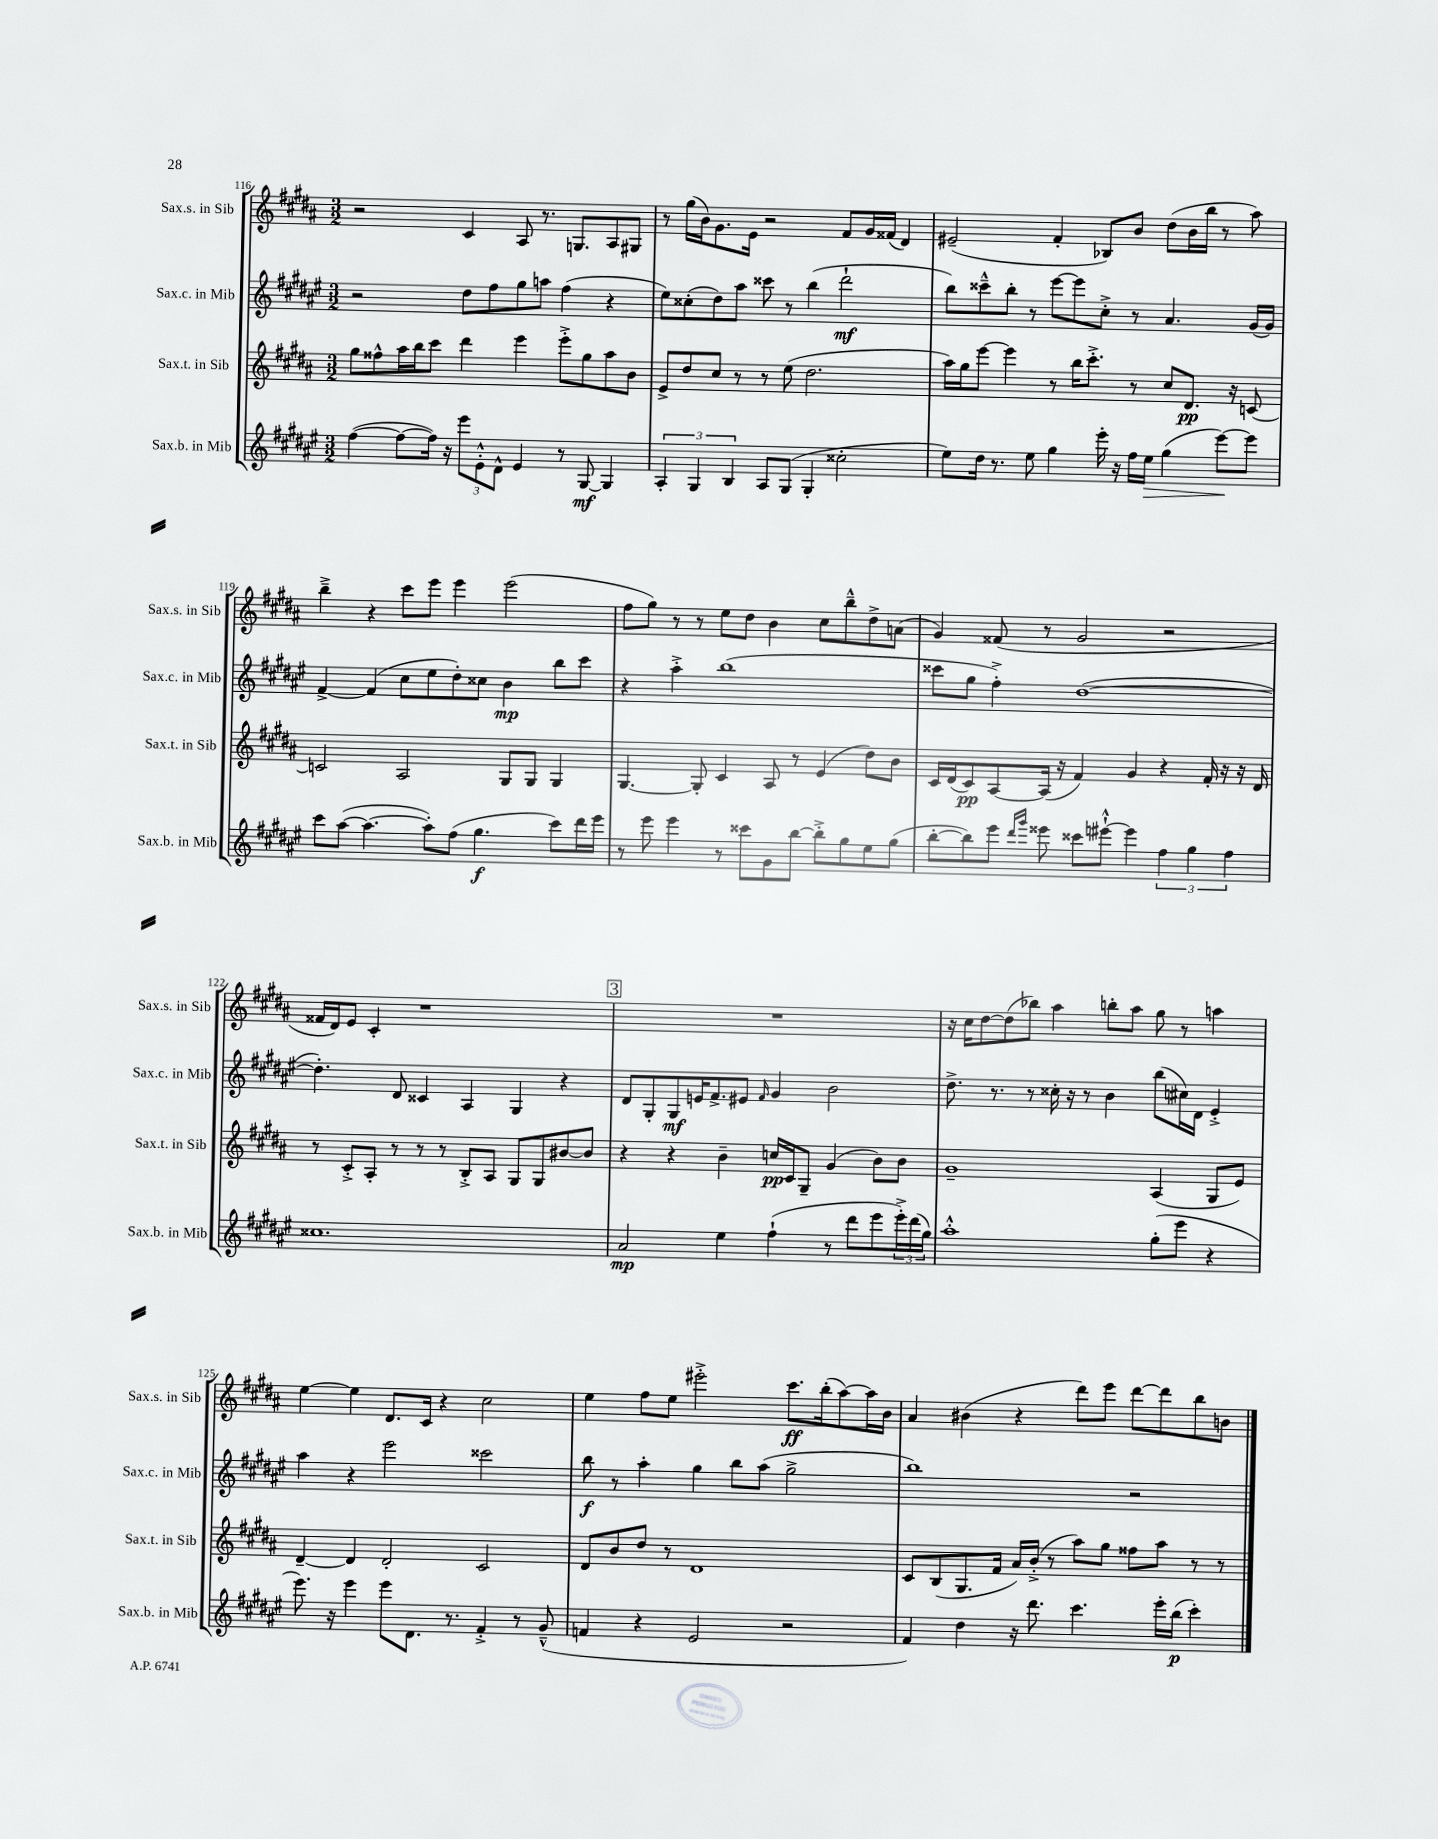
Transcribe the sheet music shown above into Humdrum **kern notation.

**kern	**kern	**kern	**kern
*staff4	*staff3	*staff2	*staff1
*clefG2	*clefG2	*clefG2	*clefG2
*k[f#c#g#d#a#e#]	*k[f#c#g#d#a#]	*k[f#c#g#d#a#e#]	*k[f#c#g#d#a#]
*M3/2	*M3/2	*M3/2	*M3/2
([4ff#	8gg#	2r	2r
.	8ff##^^	.	.
8ff#_	16aa#	.	.
.	16bb	.	.
16ff#])	8ccc#	.	.
16r	.	.	.
12eee#	4ddd#	8dd#	4c#
12e#'^^	.	.	.
.	.	8ff#	.
12d#^^	.	.	.
4e#	4eee	8gg#	8A#
.	.	8aa	8.r
8r	8eee'^	(4ff#	.
.	.	.	8.G
[8G#	8gg#	.	.
4G#]	8aa#	4r	8A#
.	8b	.	8G#
=	=	=	=
6A#'	8e^	8ee#)	8r
.	8dd#	(8cc##'	(16gg#
6G#	.	.	.
.	.	.	16b)
.	8cc#	8dd#)	8.g#
6B	.	.	.
.	8r	8aa#	.
.	.	.	16e
8A#	8r	8ccc##	2r
(8G#	(8ee	8r	.
4G#'	2.dd#	(4bb	.
2cc##'	.	2ddd#`	8f#
.	.	.	16g#
.	.	.	(16f##
.	.	.	4d#)
=	=	=	=
8ee#)	16aa#)	8bb)	(2e#~
.	16gg#	.	.
16dd#	[8eee	8ccc##~^^	.
8.r	.	.	.
.	4eee]	8bb'	.
8ee#	.	8r	.
4gg#	8r	[8eee#	4f#'
.	16bb	8eee#]	.
.	8.ccc#'^	.	.
16eee#'	.	8cc#'^	8B-)
16r	.	.	.
16ff#	8r	8r	8b
16ee#	.	.	.
(4gg#	8cc#	4.a#	(8dd#
.	8.d#	.	16b
.	.	.	16bb
[8eee#)	.	.	8r
.	16r	.	.
8eee#]	[8c	(16g#	8aa#)
.	.	16g#)	.
=	=	=	=
8ccc#	2c]	[4f#^	4bb~^
([8aa#	.	.	.
4.aa#_	.	(4f#]	4r
.	2A#	8cc#	8ccc#
8aa#'])	.	8ee#	8eee
(8ff#	.	8dd#')	4eee
4.gg#	.	8cc##	.
.	8G#	4b	(2eee
.	8G#	.	.
8ccc#)	4G#	8bb	.
16ddd#	.	8ccc#	.
16eee#	.	.	.
=	=	=	=
8r	[4.G#	4r	8ff#
8eee#	.	.	8gg#)
4eee#	.	4aa#'^	8r
.	8G#']	.	8r
8r	4c#	(1bb	8ee
8ccc##	.	.	8dd#
8g#	8A#	.	4b
[8bb	8r	.	.
8bb'^]	(4e	.	8cc#
8gg#	.	.	8bb~^^
8ee#	8dd#)	.	8dd#^
(8gg#	8b	.	(8a
=	=	=	=
[8bb'	16c#	8ccc##	4g#)
.	(16d#	.	.
8bb])	8c#)	8gg#	.
8eee#	[8A#	4ff#'^)	(8f##
16qqddd#	.	.	.
16qqggg#	.	.	.
8eee##	(16A#]	.	8r
.	16r	.	.
8ccc##	4f#)	([1dd#	2g#
[8eee#`^^	.	.	.
4eee#]	4g#	.	.
6ff#	4r	.	2r
6gg#	.	.	.
.	16f#'	.	.
.	16r	.	.
6ff#	.	.	.
.	16r	.	.
.	16d#	.	.
=	=	=	=
1.cc##	8r	4.dd#'])	16f##
.	.	.	16d#)
.	8c#'^	.	8e
.	8A#'	.	4c#'
.	8r	8d#	.
.	8r	4c##	1r
.	8r	.	.
.	8B'^	4A#	.
.	8A#	.	.
.	8G#	4G#	.
.	8G#	.	.
.	[8b#	4r	.
.	8b#]	.	.
=	=	=	=
2a#	4r	8d#	1.r
.	.	8G#'	.
.	4r	8G#	.
.	.	16e	.
.	.	8.f#^	.
4ee#	4b~	.	.
.	.	8e#	.
.	.	16qqf#	.
(4ff#`	16cc	4g#	.
.	16c#	.	.
.	8G#~	.	.
8r	(4g#	2b	.
8ddd#	.	.	.
8eee#	8b)	.	.
24eee#'^)	8b	.	.
(24ddd#	.	.	.
24gg#)	.	.	.
=	=	=	=
1aa#'^^	1g#~	8.dd#^	16r
.	.	.	16cc#
.	.	.	[8dd#
.	.	8.r	.
.	.	.	(8dd#]
.	.	8r	8bb-)
.	.	16cc##'	4aa#
.	.	16r	.
.	.	8r	.
.	.	4b	8bb'
.	.	.	8aa#
(8gg#'	(4A#	(8bb	8gg#
8eee#	.	16cc#)	8r
.	.	16d#	.
4r	8G#	4e#'^	4aa
.	8e)	.	.
=	=	=	=
8.eee#)	[4d#~	4aa#	[4ee
16r	.	.	.
4eee#	4d#]	4r	4ee]
8eee#	2d#'	2eee#	8.d#
8.d#	.	.	.
.	.	.	16c#
.	.	.	4r
8.r	.	.	.
4f#'^	2c#	2ccc##	2cc#
8r	.	.	.
(8g#~^^	.	.	.
=	=	=	=
4f	8d#	8bb	4ee
.	8b	8r	.
4r	8dd#	4aa#'	8ff#
.	8r	.	8ee
2e#	1d#	4gg#	2eee#'^
.	.	8bb	.
.	.	(8aa#	.
2r	.	2gg#^	8.ccc#
.	.	.	(16bb'
.	.	.	[8aa#)
.	.	.	16aa#]
.	.	.	16b
=	=	=	=
4f#)	8c#	1bb)	4a#
.	(8B	.	.
4dd#	8.G#	.	(4b#
.	16f#	.	.
16r	16a#)	.	4r
8.ddd#	(16b'^	.	.
.	8r	.	.
4.ccc#	8aa#)	.	8ddd#)
.	8gg#	.	8eee
.	8ff##	2r	[8ddd#
16eee#'	8aa#	.	8ddd#]
(16bb	.	.	.
4ccc#')	8r	.	8bb
.	8r	.	8b
==	==	==	==
*-	*-	*-	*-
